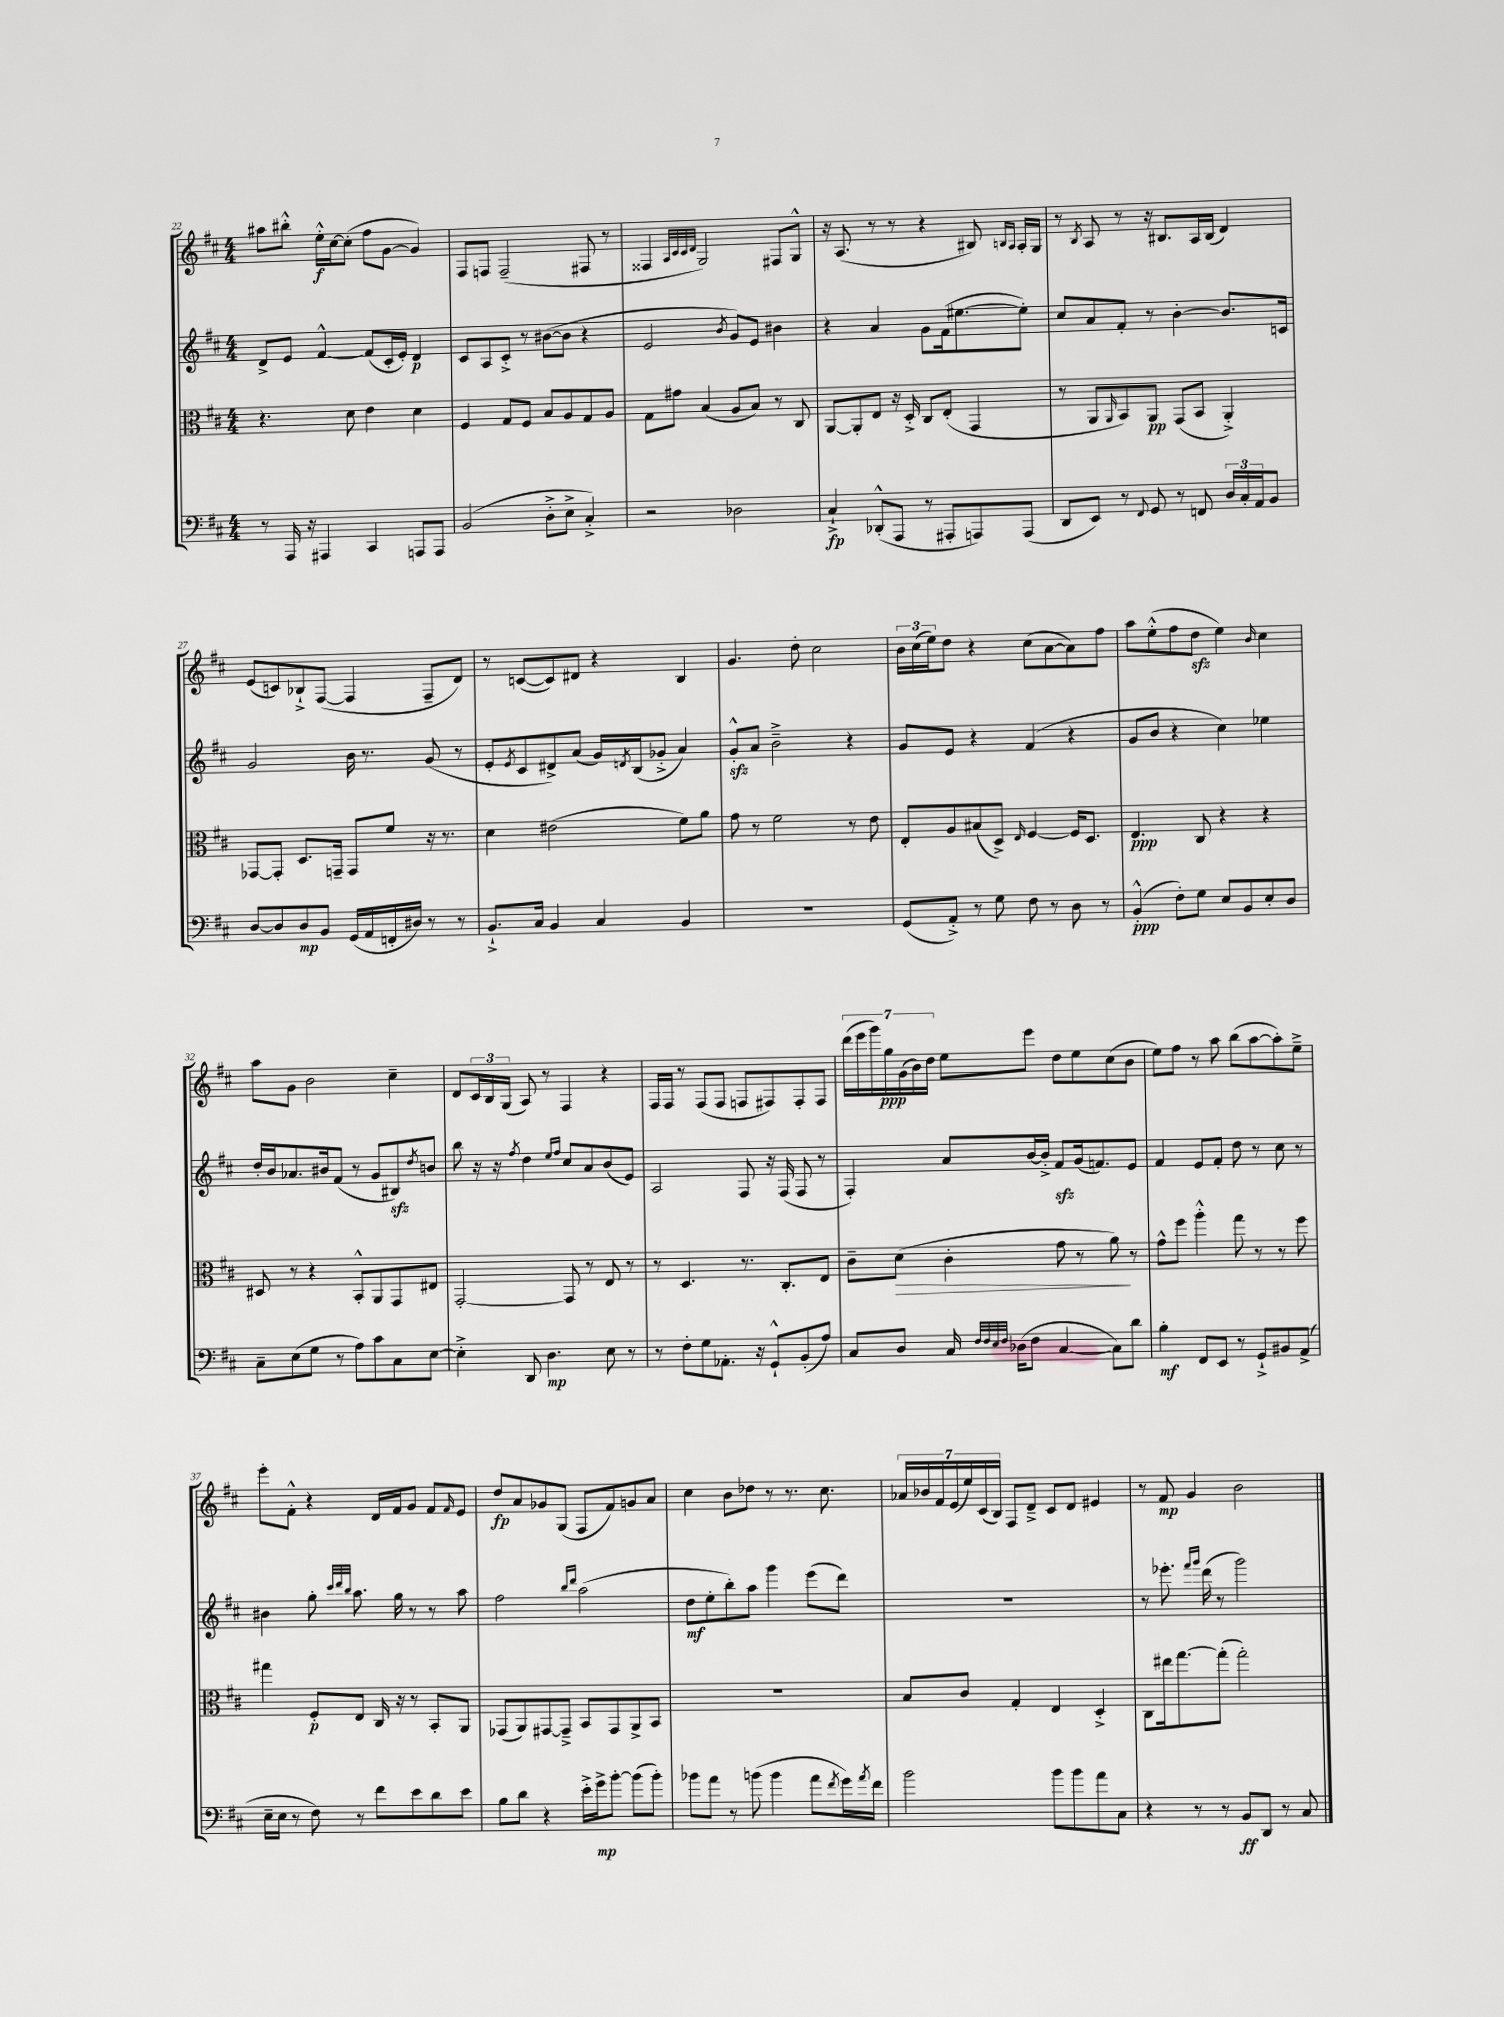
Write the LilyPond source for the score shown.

<<
\new StaffGroup <<
\new Staff = "s0" {
    \clef treble \key d \major \numericTimeSignature \time 4/4
    ais''8 bis''8-.-^ e''16-.-^\f cis''16~ cis''8-.( fis''8 g'8~ g'4) |
    fis8 f8 f2--( fis8 r8 |
    fisis4 \grace { a32 cis'32 cis'32 d'32 } g2) fis8 g8-^ |
    r16 a8.( r8 r8 r4 bis8) \grace { b16 a16 } a16-. g16 |
    r8 \acciaccatura { b8 } a8 r8 r16 bis8. a16 bis16( d'4) |
    e'8( c'8) bes8-!-> fis8~( fis4 fis8-- d'8) |
    r8 c'8~( c'8) dis'8 r4 b4 |
    g'4. d''8-. cis''2 |
    \tuplet 3/2 { b'16 cis''16( e''16) } d''8 r4 cis''8( a'8~ a'8) fis''8 |
    a''8 e''8-.-^( fis''8 d''8\sfz e''4) \grace { b'16 } cis''4 |
    a''8 g'8 b'2 cis''4-- |
    d'8 \tuplet 3/2 { cis'16 b16 g16( } a8) r8 fis4 r4 |
    fis16 fis16 r8 fis8( fis8 f8 fis8) fis8-. fis8 |
    \tuplet 7/4 { d'''16( e'''16 g'''16) g''16\ppp g'16( b'16) d''16 } e''8 e'''8 d''8 e''8 cis''8( b'8 |
    e''8) fis''8 r8 a''8 b''8( a''8~ a''8-.) e''8---> |
    e'''8-. fis'8-.-^ r4 d'16 fis'16 g'8 fis'8 \grace { fis'16 } e'8 |
    d''8\fp a'8 ges'8 g8( fis8 fis'8) g'8 a'8 |
    cis''4 b'8 des''8 r8 r8. cis''8. |
    \tuplet 7/4 { aes'16 bes'16 fis'16 e'16( e''16) cis'16( b16) } fis8 d'8---> cis'8 d'8 eis'4 |
    r8 fis'8\mp g'4 b'2 \bar "|." |
}
\new Staff = "s1" {
    \clef treble \key d \major \numericTimeSignature \time 4/4
    d'8-> e'8 fis'4~-^ fis'8( cis'16-. e'16-.) d'4\p |
    cis'8 a8 cis'8-.-> r8 bis'8~( bis'8 r4 |
    e'2 \acciaccatura { b'8 } g'8) e'8 bis'4 |
    r4 a'4 g'8 fis'16( eis''8.~ eis''8-.) |
    cis''8 a'8 fis'8-. r8 b'4~-. b'8. c'16 |
    g'2 b'16 r8. g'8( r8 |
    e'8-. \acciaccatura { e'8 } cis'8 dis'8->) a'8( g'16) \acciaccatura { d'8 } b16( ges'8-.-> a'4) |
    g'8-.-^\sfz a'8 b'2---> r4 |
    g'8 e'8 r4 fis'4( r4 |
    g'8 b'8 r4 cis''4) ees''4 |
    d''16-. b'16 aes'8. bis'16 fis'8( r8 g'8 bis8\sfz) \acciaccatura { d''8 } b'8 |
    b''8 r16 r16 \acciaccatura { fis''8 } d''4 \grace { e''16 fis''16 } cis''8 a'8 b'8( e'8) |
    a2 fis8 r16 fis16( fis8 r8 |
    fis4-.) a'8 b'16~ b'16-.-> fis'8\sfz g'16( f'8.) e'8 |
    fis'4 e'8 fis'8-. d''8 r8 cis''8 r8 |
    bis'4 g''8-. \grace { cis'''32 d'''32 b''32 } a''8. g''16 r8 r8 a''8 |
    fis''2 \grace { b''16 d'''16 } a''2( |
    d''8\mf e''8-. b''8-.) a''8 g'''4 e'''8( d'''8) |
    R1 |
    r8 ees'''8.-. \grace { fis'''16 g'''16 } d'''16( r8 g'''2) \bar "|." |
}
\new Staff = "s2" {
    \clef alto \key d \major \numericTimeSignature \time 4/4
    r4. d'8 e'4 d'4 |
    fis4 g8 fis8 b8 a8 g8 a8 |
    g8 gis'8 b4( a8 b8) r8 cis8 |
    a,8~ a,8-. e8 r16 d16-.-> cis8 e8-.( g,4 |
    r8 a,8 \grace { a,16 } b,8) a,8\pp g,8( b,8 a,4-.->) |
    ges,8~ ges,8-. d8. g,16-- g,8 fis'8 r16 r8. |
    d'4 eis'2( fis'8) a'8 |
    g'8 r8 fis'2 r8 e'8 |
    e8-. a8 bis8( d8->) \grace { e16 } fis4~ fis16 d8. |
    e4.\ppp cis8 r4 r4 |
    dis8 r8 r4 b,8-.-^ a,8 g,8 eis8 |
    g,2~-. g,8 r8 e8 r8 |
    r8 d4. r8. cis8.-. e8 |
    cis'8-- d'8\>( cis'4-. g'8 r8 a'8\!) r8 |
    g'8-^ fis''8 a''4-.-^ g''8 r8 r8 fis''8 |
    gis''4 fis8-.\p e8 cis16 r16 r8 b,8-. a,8 |
    ges,8( a,8) gis,8~ gis,8---> b,8 gis,8 a,8-> b,8 |
    R1 |
    b8 cis'8 g4-. e4 d4-.-> |
    cis8 eis''16 g''8.~ g''8-.( g''2-.) \bar "|." |
}
\new Staff = "s3" {
    \clef bass \key d \major \numericTimeSignature \time 4/4
    r8 a,,16 r16 ais,,4 cis,4 a,,8 a,,8 |
    b,2( d8-.-> e8-> cis4-.->) |
    r2 des2 |
    cis4-!->\fp des,8-.-^( a,,8 r8 ais,,8-. a,,8) a,,8( |
    d,8 e,8) r8 \appoggiatura { fis,8 } g,8 r8 f,8 \tuplet 3/2 { d16 cis16-. a,16 } b,8 |
    d8~ d8 d8\mp b,8 g,16( a,16 f,16-. dis16) r8 r8 |
    b,8.-!-> cis16 b,4 cis4 b,4 |
    R1 |
    g,8( a,8-.->) r8 g8 fis8 r8 d8 r8 |
    b,4-.-^\ppp( fis8-.) g8 e8 b,8 e8-. d8 |
    cis8-- e8( g8 r8 a8) cis'8 cis8 e8~ |
    e4-.-> d,8 d4.\mp e8 r8 |
    r8 fis8-. g8 aes,8.-. r16 g,8-!-^ b,8-.( a8) |
    cis8 d8 cis16 \grace { fis32 fis32 e32 fis32 } des16( fis8 cis4~ cis8) d'8 |
    b4-.\mf fis,8 e,8 r8 g,8-!-> bis,8 a,8->( |
    e16-- e16 r8 fis8) r8 fis'8 e'8 d'8 e'8 |
    b8 d'8 r4 e'16-.-> g'16->\mp b'8~-. b'8( b'8-.) |
    bes'8 a'8 r8 b'8( b'4 a'8 \acciaccatura { fis'8 } g'16) \acciaccatura { a'8 } fis'16 |
    b'2 b'8 b'8 a'8 cis8 |
    r4 r8 r8 b,8\ff d,8 r8 cis8 \bar "|." |
}
>>
>>
\layout { \context { \Score currentBarNumber = #22 } }
